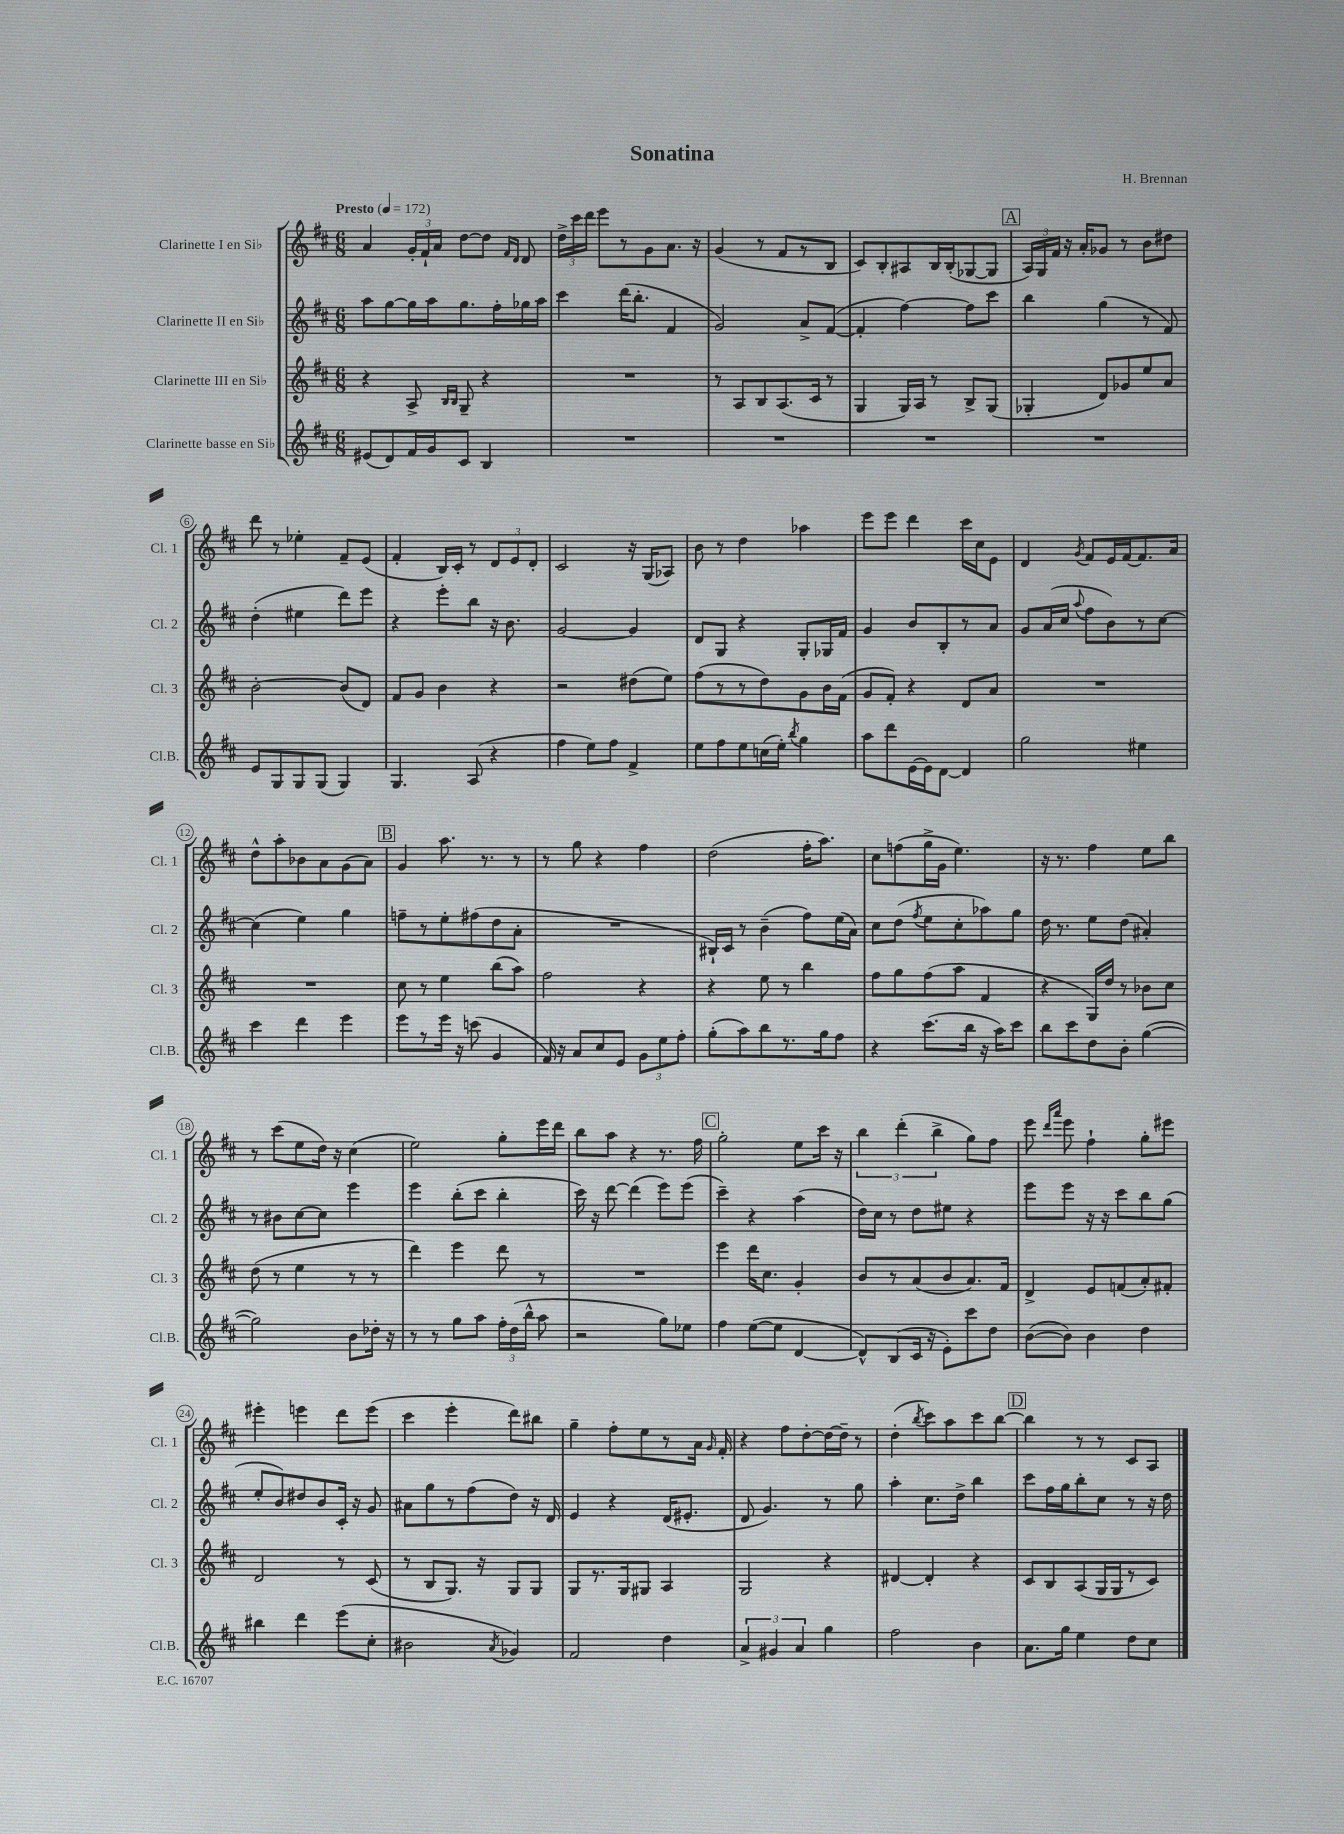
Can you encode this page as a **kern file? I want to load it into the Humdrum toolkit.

**kern	**kern	**kern	**kern
*part4	*part3	*part2	*part1
*staff4	*staff3	*staff2	*staff1
*I"Clarinette basse en Si♭	*I"Clarinette III en Si♭	*I"Clarinette II en Si♭	*I"Clarinette I en Si♭
*I'Cl.B.	*I'Cl. 3	*I'Cl. 2	*I'Cl. 1
*clefG2	*clefG2	*clefG2	*clefG2
*k[f#c#]	*k[f#c#]	*k[f#c#]	*k[f#c#]
*M6/8	*M6/8	*M6/8	*M6/8
*MM172	*MM172	*MM172	*MM172
=1	=1	=1	=1
!	!	!	!LO:TX:a:B:t=Presto
(8e#X/L	4r	8aa\L	4a/
8d/)	.	[8gg\	.
16f#/L	8A^/	16gg\L]	24g'/LL
.	.	.	24f#`/
16g/J	.	16aa\J	.
.	.	.	24a/JJ
.	16qqB/LL	.	.
.	16qqB/JJ	.	.
8c#/J	8G~/	8.gg\	[8dd\L
4B/	4r	.	8dd\J]
.	.	16ff#'\L	.
.	.	.	16qqf#/LL
.	.	.	16qqd/JJ
.	.	16gg-X\	8d/
.	.	16aa\JJ	.
=2	=2	=2	=2
2.r	2.r	4ccc#\	24dd^\LL
.	.	.	24ccc#\
.	.	.	24ddd\JJ
.	.	.	8eee\L
.	.	(16ddd\KL	8r
.	.	8.bb'\J	.
.	.	.	8g\
.	.	4f#/	8.a\J
.	.	.	16r
=3	=3	=3	=3
2.r	8r	2g/)	(4g/
.	8A/L	.	.
.	8B/	.	8r
.	(8.A/	.	8f#/L
.	.	8a^/L	8r
.	16c#/Jk	.	.
.	8r	([8f#/J	8B/J
=4	=4	=4	=4
2.r	4G/	4f#'/]	8c#/L)
.	.	.	8B'/
.	16G/LL)	[4ff#\)	8A#X/
.	16A/JJ	.	.
.	8r	.	16B/L
.	.	.	(16B'/J
.	8B^/L	8ff#\L]	[8G-X/
.	(8G/J	8ccc#\J	8G-/J]
!!LO:REH:place=s1:t=A
=5	=5	=5	=5
2.r	4G-X'/	4bb\	24A/LL)
.	.	.	24G/
.	.	.	24f#/JJ
.	.	.	16r
.	.	.	16a'/KL
.	8d/L)	(4gg\	8g-X/J
.	8g-X/	.	8r
.	8ee/	8r	8b\L
.	8a/J	8f#/)	8dd#X\J
!!LO:LB:g=z
=6	=6	=6	=6
8e/L	[2b'\	(4dd'\	8ddd\
8G/	.	.	8r
8G/	.	4ee#X\	4ee-X'\
(8G/J	.	.	.
4G/)	(8b/L]	8ddd\L)	8f#~/L
.	8d/J)	8eee\J	(8e/J
=7	=7	=7	=7
4.G/	8f#/L	4r	4f#'/
.	8g/J	.	.
.	4b\	8eee'\L	16B/LL)
.	.	.	16c#'/JJ
(8A/	.	8bb\J	8r
4r	4r	16r	12d/L
.	.	8.b\	.
.	.	.	12e/
.	.	.	12d'/J
=8	=8	=8	=8
4ff#\	2r	[2g/	2c#/
8ee\L)	.	.	.
8ff#\J	.	.	.
4f#^/	(8dd#X\L	4g/]	16r
.	.	.	(16G/KL
.	8ee\J)	.	8A-X/J)
=9	=9	=9	=9
8ee\L	(8ff#\L	8d/L	8b\
8ff#\	8r	8G/J	8r
8ee\	8r	4r	4dd\
(16ccn\L	8dd\)	.	.
16ee'\JJ)	.	.	.
8qbb/	.	.	.
4gg\	8g\	8G'/L	4aa-X\
.	16b\L	16G-X/L	.
.	(16f#\JJ	16f#/JJ	.
=10	=10	=10	=10
8aa\L	8g/L	4g/	8eee\L
8ddd\	8f#'/J)	.	8eee\J
[16e\L	4r	8b/L	4ddd\
16e\J]	.	.	.
[8d\J	.	8B'/	.
4d/]	8d/L	8r	16ccc#\LL
.	.	.	16cc#\J
.	8a/J	8a/J	8e\J
=11	=11	=11	=11
2gg\	2.r	8g/L	4d/
.	.	(16a/L	.
.	.	16cc#/JJ	.
.	.	8qqaa/	8qg/
.	.	8ff#\L	8f#/L
.	.	8b\)	16e/L
.	.	.	[16f#/J
4ee#X\	.	8r	8.f#/]
.	.	[8cc#\J	.
.	.	.	16a/Jk
!!LO:LB:g=z
=12	=12	=12	=12
4ccc#\	2.r	(4cc#\]	8dd^^\L
.	.	.	8aa'\
4ddd\	.	4ee\)	8b-X\
.	.	.	8a\
4eee\	.	4gg\	(8g\
.	.	.	8a\J)
!!LO:REH:place=s1:t=B
=13	=13	=13	=13
8eee\L	8cc#\	8ffn~\L	4g/
8r	8r	8r	.
16eee\Jk	4ee\	8ee'\	8.aa\
16r	.	.	.
(8cccn\	.	(8ff#X\	.
.	.	.	8.r
4g/	(8bb\L	8dd\	.
.	8aa\J)	8a'\J	8r
=14	=14	=14	=14
16f#/)	2ff#\	2.r	8r
16r	.	.	.
8a/L	.	.	8gg\
8cc#/	.	.	4r
8e/J	.	.	.
12g\L	4r	.	4ff#\
12ee\	.	.	.
12ff#'\J	.	.	.
=15	=15	=15	=15
(8gg'\L	4r	16B#X`/LL)	(2dd\
.	.	16c#/JJ	.
8aa\)	.	8r	.
8bb\	8ee\	(4b~\	.
8.r	8r	.	.
.	4bb\	8ff#\L)	16ff#'\KL
16gg\k	.	.	8.aa\J)
8ff#\J	.	(16ee\L	.
.	.	16a\JJ)	.
=16	=16	=16	=16
4r	8ff#\L	8cc#\L	8cc#\L
.	8gg\	(8dd\J	(8ffn\
.	.	8qff#/	.
(8.ccc#\L	(8ff#\	8ee\L	16gg^\L
.	.	.	16g\JJ
.	8aa\J	8cc#'\	4.ee\)
16bb\Jk	.	.	.
16r	4f#/	8aa-X\)	.
16aa\KL)	.	.	.
8ccc#\J	.	8gg\J	.
=17	=17	=17	=17
8bb\L	4r	16dd\	16r
.	.	8.r	8.r
8ccc#\	.	.	.
8dd\	16G/LL)	8ee\L	4ff#\
.	16dd/JJ	.	.
8b'\J	8r	(8dd\J	.
([4gg\	8b-X\L	4a#X'/)	8ee\L
.	8cc#\J	.	8bb\J
!!LO:LB:g=z
=18	=18	=18	=18
2gg\])	(8dd\	8r	8r
.	8r	8b#X\L	(8ccc#\L
.	4ee\	[8cc#\	8ee\
.	.	8cc#\J]	16dd\Jk)
.	.	.	16r
8b\L	8r	4eee\	(4cc#\
16dd-X'\Jk	8r	.	.
16r	.	.	.
=19	=19	=19	=19
8r	4ddd\)	4eee\	2ee\)
8r	.	.	.
8gg\L	4eee\	(8bb'\L	.
8aa\J	.	8ccc#\J	.
24ff#'\LL	8ddd\	4bb'\	8gg'\L
(24dd\	.	.	.
24bb^^\JJ	.	.	.
8aa\	8r	.	16eee\L
.	.	.	16ddd\JJ
=20	=20	=20	=20
2r	2.r	16ccc#\)	8bb\L
.	.	16r	.
.	.	[8ddd\	8aa\J
.	.	(4ddd\]	4r
8gg\L)	.	8eee\L)	8.r
8ee-X\J	.	(8eee\J	.
.	.	.	16ff#\
!!LO:REH:place=s1:t=C
=21	=21	=21	=21
4ff#\	4eee\	4ccc#~\)	2gg'\
([8ee\L	16ddd\KL	4r	.
.	8.cc#\J	.	.
8ee\J]	.	.	.
[4d/	4g'/	(4aa\	8ee\L
.	.	.	16ccc#\Jk
.	.	.	16r
=22	=22	=22	=22
8d^^/L])	8b/L	16dd\LL)	6bb\
.	.	16cc#\JJ	.
(8B/	8r	8r	.
.	.	.	(6ddd'\
16c#/Jk	(8a/	8dd\L	.
16r	.	.	.
.	.	.	6bb^\
8e'\L)	8b/	8ee#X\J	.
8ccc#\	8.a/)	4r	8gg\L)
8dd\J	.	.	8ff#\J
.	16f#/Jk	.	.
=23	=23	=23	=23
([8b\L	4d^/	8eee\L	8eee\
.	.	.	16qqddd/LL
.	.	.	16qqaaa/JJ
8b\J])	.	8eee\J	8eee\
4b\	8e/L	16r	4ff#`\
.	.	16r	.
.	(8fn/	8ccc#\L	.
4dd\	8a'/)	8bb\	8gg'\L
.	8f#X'/J	(8gg\J	8eee#X\J
!!LO:LB:g=z
=24	=24	=24	=24
4bb#X\	2d/	8ee'/L	4eee#X'\
.	.	8b/)	.
4ddd\	.	8dd#X/	4eeen\
.	.	8b/	.
(8eee\L	8r	16c#'/Jk	8ddd\L
.	.	16r	.
8cc#'\J	(8c#/	8g/	(8eee\J
=25	=25	=25	=25
2b#X\	8r	8a#X\L	4ccc#\
.	8B/L	8gg\	.
.	8.G/J)	8r	4eee'\
.	.	(8ff#\	.
.	16r	.	.
8qa/	.	.	.
4g-X/)	8G/L	8dd\J)	8ddd\L)
.	8G/J	16r	8bb#X\J
.	.	16d/	.
=26	=26	=26	=26
2f#/	8G/L	4e/	4gg~\
.	8.r	.	.
.	.	4r	8ff#'\L
.	16G/k	.	.
.	8G#X/J	.	8ee\
4dd\	4A/	(16d/KL	8r
.	.	8.e#X'/J	.
.	.	.	16a\Jk
.	.	.	16qqg/
.	.	.	16f#'/
=27	=27	=27	=27
6a^/	2G/	8d/	4r
.	.	4.g/)	.
6g#X/	.	.	.
.	.	.	8ff#\L
6a/	.	.	.
.	.	.	[8dd'\
4gg\	4r	8r	16dd\L_
.	.	.	16dd~\JJ]
.	.	8gg\	8r
=28	=28	=28	=28
2ff#\	[4d#X/	4aa'\	(4dd'\
.	.	.	8qbb/
.	4d#'/]	8.cc#\L	8ccc#\L)
.	.	.	8aa\
.	.	16dd^\Jk	.
4b\	4r	4bb\	8ccc#\
.	.	.	[8bb\J
!!LO:REH:place=s1:t=D
=29	=29	=29	=29
8.a\L	8c#/L	8ccc#\L	4bb\]
.	8B/	16ff#\L	.
16gg\Jk	.	16gg\J	.
4ee\	(8A/	8bb'\	8r
.	16G/L	8cc#\J	8r
.	16G/J	.	.
8dd\L	8r	8r	8c#/L
8cc#\J	8c#/J)	16r	8A/J
.	.	16dd\	.
==	==	==	==
*-	*-	*-	*-
